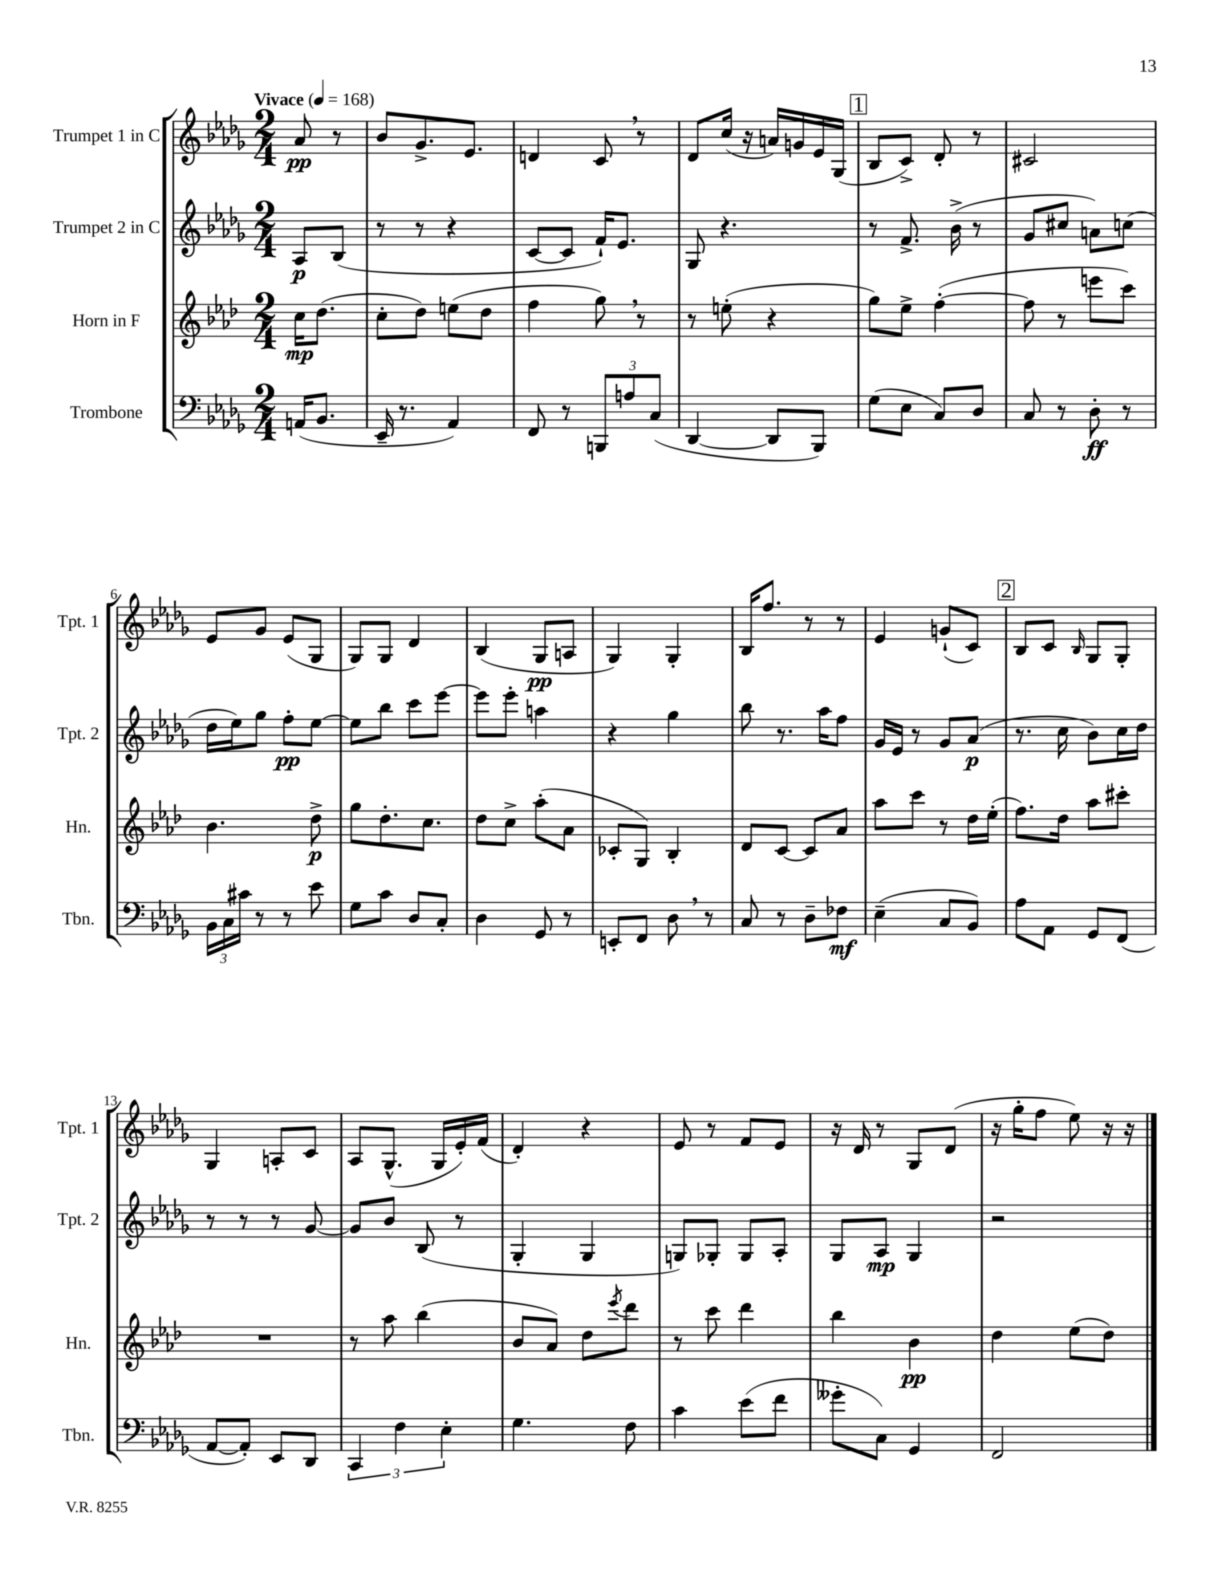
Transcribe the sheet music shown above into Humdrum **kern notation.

**kern	**kern	**kern	**kern
*staff4	*staff3	*staff2	*staff1
*clefF4	*clefG2	*clefG2	*clefG2
*k[b-e-a-d-g-]	*k[b-e-a-d-]	*k[b-e-a-d-g-]	*k[b-e-a-d-g-]
*M2/4	*M2/4	*M2/4	*M2/4
*MM168	*MM168	*MM168	*MM168
(16AA	16cc	8A-	8a-
8.BB-	(8.dd-	.	.
.	.	(8B-	8r
=	=	=	=
16EE-~	8cc'	8r	8b-
8.r	.	.	.
.	8dd-)	8r	8.g-^
4AA-)	(8ee	4r	.
.	.	.	8.e-
.	8dd-	.	.
=	=	=	=
8FF	4ff	[8c	4d
8r	.	8c]	.
12BBB	8gg)	16f`)	8c
.	.	8.e-	.
12A	.	.	.
.	8r	.	8r
(12C	.	.	.
=	=	=	=
[4DD-	8r	8G-	8d-
.	(8ee'	4.r	(16cc
.	.	.	16r
8DD-]	4r	.	16a)
.	.	.	16g
8BBB-)	.	.	16e-
.	.	.	(16G-
=	=	=	=
(8G-	8gg)	8r	8B-
8E-	8ee-^	8.f^	8c^)
8C)	([4ff'	.	8d-'
.	.	(16b-^	.
8D-	.	8r	8r
=	=	=	=
8C	8ff]	8g-	2c#
8r	8r	8cc#	.
8D-'	8eee	8a)	.
8r	8ccc)	(8cc	.
=	=	=	=
24BB-	4.b-	16dd-	8e-
24C	.	.	.
.	.	16ee-)	.
24c#	.	.	.
8r	.	8gg-	8g-
8r	.	8ff'	(8e-
8e-	8dd-^	[8ee-	8G-
=	=	=	=
8G-	8gg	8ee-]	8G-)
8c	8.dd-'	8bb-	8G-
8D-	.	8ccc	4d-
.	8.cc	.	.
8C'	.	[8eee-	.
=	=	=	=
4D-	8dd-	8eee-]	(4B-
.	8cc^	8eee-'	.
8GG-	(8aa-'	4aa	8G-
8r	8a-	.	8A
=	=	=	=
8EE'	8c-'	4r	4G-)
8FF	8G)	.	.
8D-	4B-'	4gg-	4G-'
8r	.	.	.
=	=	=	=
8C	8d-	8bb-	16B-
.	.	.	8.ff
8r	[8c	8.r	.
8D-~	8c]	.	8r
.	.	16aa-	.
8F-	8a-	8ff	8r
=	=	=	=
(4E-~	8aa-	16g-	4e-
.	.	16e-	.
.	8ccc	8r	.
8C	8r	8g-	(8g`
8BB-)	16dd-	(8a-	8c)
.	(16ee-'	.	.
=	=	=	=
8A-	8.ff)	8.r	8B-
8AA-	.	.	8c
.	16dd-	16cc	.
.	.	.	16qqB-
8GG-	8aa-	8b-)	8G-
(8FF	8ccc#'	16cc	8G-'
.	.	16dd-	.
=	=	=	=
[8AA-	2r	8r	4G-
8AA-'])	.	8r	.
8EE-	.	8r	8A'
8DD-	.	[8g-	8c
=	=	=	=
6CC	8r	8g-]	8A-
.	8aa-	8b-	(8.G-^^
6F	.	.	.
.	(4bb-	(8B-	.
.	.	.	16G-
6E-'	.	.	.
.	.	8r	16e-')
.	.	.	(16f
=	=	=	=
4.G-	8b-	4G-'	4d-')
.	8a-)	.	.
.	8dd-	4G-	4r
.	8qeee-	.	.
8F	8ddd-	.	.
=	=	=	=
4c	8r	8G)	8e-
.	8ccc	8G-'	8r
(8e-	4ddd-	8G-	8f
8f	.	8A-'	8e-
=	=	=	=
8g--'	4bb-	8G-	16r
.	.	.	16d-
8C)	.	8A-	8r
4GG-	4b-	4G-	8G-
.	.	.	(8d-
=	=	=	=
2FF	4dd-	2r	16r
.	.	.	16gg-'
.	.	.	8ff
.	(8ee-	.	8ee-)
.	8dd-)	.	16r
.	.	.	16r
==	==	==	==
*-	*-	*-	*-
